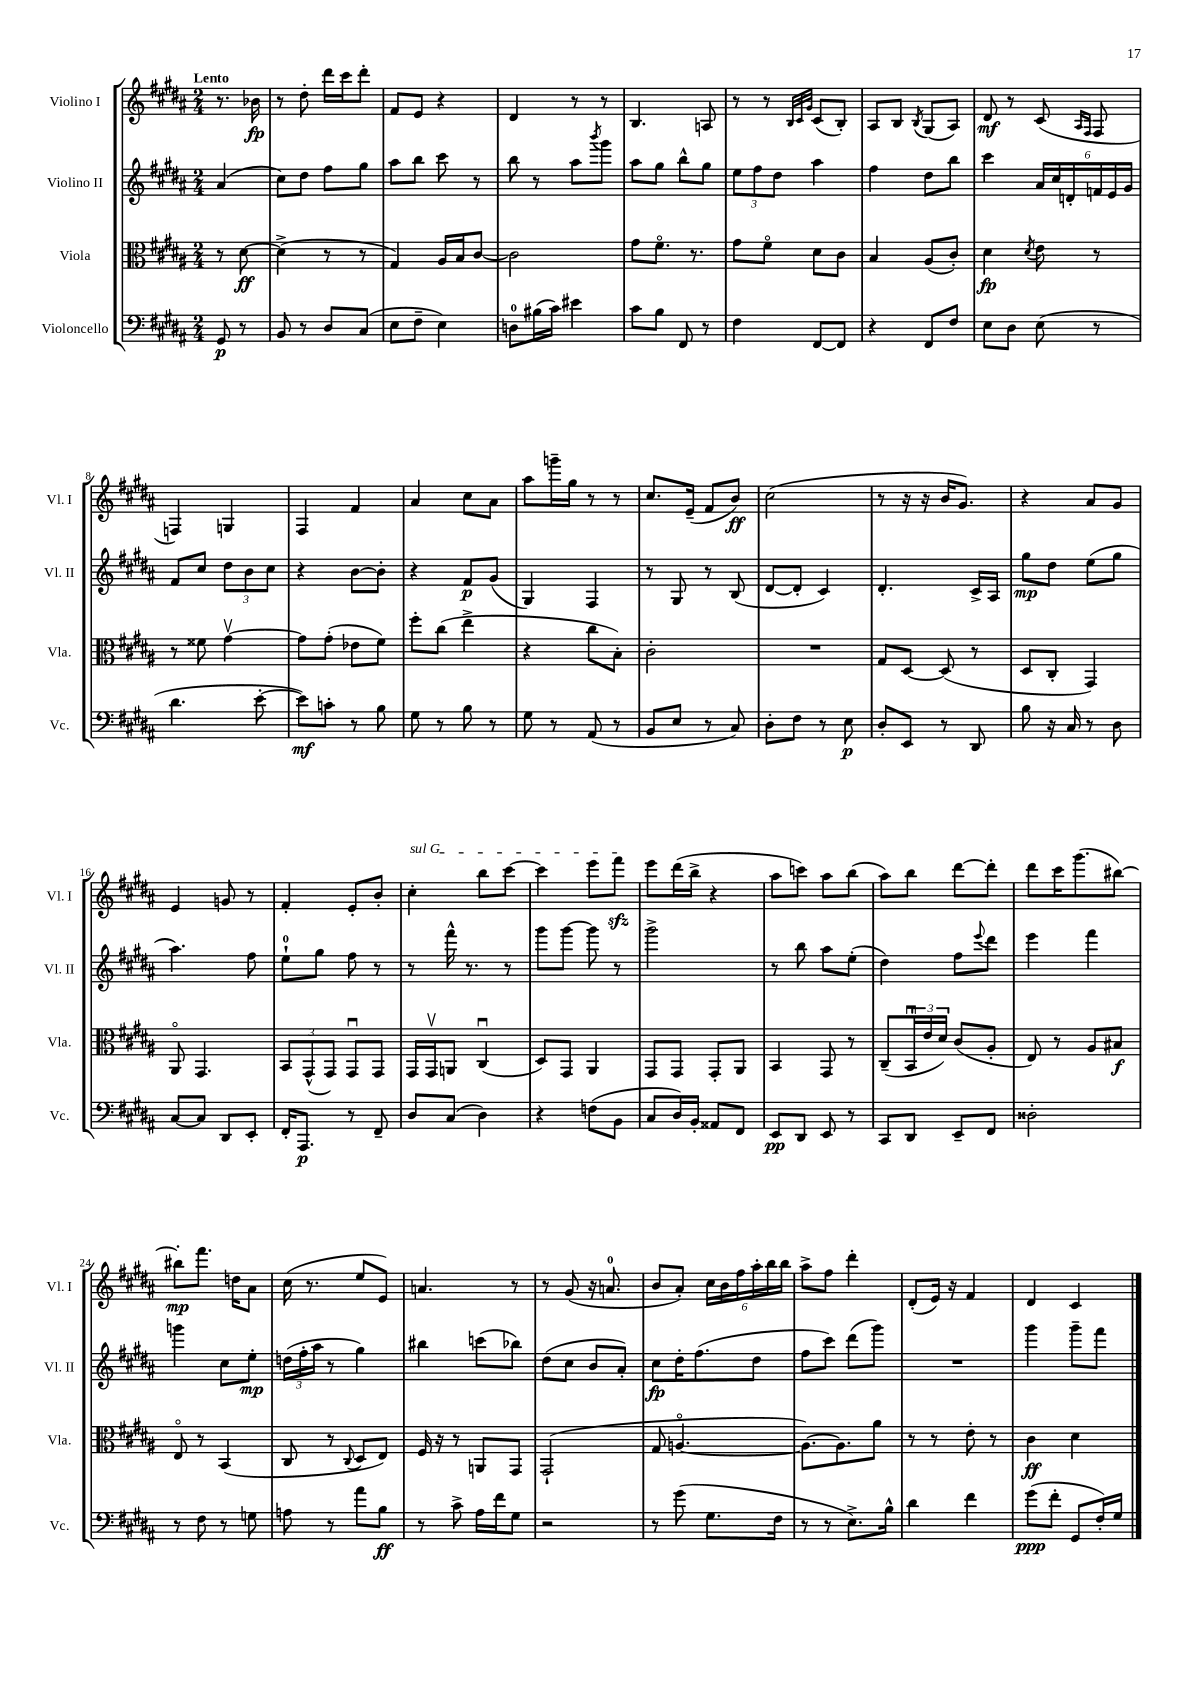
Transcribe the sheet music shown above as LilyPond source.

<<
\new StaffGroup <<
\new Staff = "s0" \with { instrumentName = "Violino I" shortInstrumentName = "Vl. I" } {
    \clef treble \key b \major \numericTimeSignature \time 2/4 \partial 4 \tempo "Lento"
    r8. bes'16\fp |
    r8 dis''8-. dis'''16 cis'''16 dis'''8-. |
    fis'8 e'8 r4 |
    dis'4 r8 r8 |
    b4. a8 |
    r8 r8 \grace { b32 cis'32 gis'32 } cis'8( b8-.) |
    ais8 b8 \acciaccatura { b8 } gis8( ais8) |
    dis'8\mf r8 cis'8( \grace { ais16 fis16 } fis8 |
    f4) g4 |
    fis4 fis'4 |
    ais'4 cis''8 ais'8 |
    ais''8 g'''16-- gis''16 r8 r8 |
    cis''8. e'16--( fis'8 b'8\ff) |
    cis''2( |
    r8 r16 r16 b'16 gis'8.) |
    r4 ais'8 gis'8 |
    e'4 g'8 r8 |
    fis'4-. e'8-. b'8-. |
    \once \override TextSpanner.bound-details.left.text = \markup { \italic "sul G" } cis''4-.\startTextSpan b''8 cis'''8~ |
    cis'''4 e'''8 fis'''8\sfz\stopTextSpan |
    e'''8 dis'''16( b''16-> r4 |
    ais''8 c'''8) ais''8 b''8( |
    ais''8) b''8 dis'''8~ dis'''8-. |
    dis'''8 cis'''16 gis'''8.( bis''8~) |
    bis''8-.\mp fis'''8. d''16 ais'8 |
    cis''16( r8. e''8 e'8) |
    a'4. r8 |
    r8 gis'8( r16 a'8.-0 |
    b'8 ais'8-.) \tuplet 6/4 { cis''16 b'16 fis''16 ais''16-. b''16 b''16 } |
    ais''8-> fis''8 dis'''4-. |
    dis'8-.( e'16) r16 fis'4 |
    dis'4 cis'4 \bar "|." |
}
\new Staff = "s1" \with { instrumentName = "Violino II" shortInstrumentName = "Vl. II" } {
    \clef treble \key b \major \numericTimeSignature \time 2/4 \partial 4
    ais'4( |
    cis''8) dis''8 fis''8 gis''8 |
    ais''8 b''8 cis'''8 r8 |
    b''8 r8 ais''8 \acciaccatura { b'''8 } gis'''8 |
    ais''8 gis''8 b''8-^ gis''8 |
    \tuplet 3/2 { e''8 fis''8 dis''8 } ais''4 |
    fis''4 dis''8 b''8 |
    cis'''4 \tuplet 6/4 { ais'16 cis''16 d'16-. f'16 e'16 gis'16 } |
    fis'8 cis''8 \tuplet 3/2 { dis''8 b'8 cis''8 } |
    r4 b'8~ b'8-. |
    r4 fis'8\p gis'8( |
    gis4) fis4 |
    r8 gis8 r8 b8( |
    dis'8~ dis'8-. cis'4) |
    dis'4.-. cis'16-> ais16 |
    gis''8\mp dis''8 e''8( gis''8 |
    ais''4.) fis''8 |
    e''8-0-! gis''8 fis''8 r8 |
    r8 fis'''16-^ r8. r8 |
    gis'''8 gis'''8~ gis'''8 r8 |
    gis'''2-> |
    r8 b''8 ais''8 e''8-.( |
    dis''4) fis''8 \appoggiatura { e'''8 } dis'''8 |
    e'''4 fis'''4 |
    g'''4 cis''8 e''8-.\mp |
    \tuplet 3/2 { d''16( fis''16-. ais''16 } r8 gis''4) |
    bis''4 c'''8( bes''8) |
    dis''8( cis''8 b'8 ais'8-.) |
    cis''8\fp dis''16-. fis''8.( dis''8 |
    fis''8 cis'''8) dis'''8( gis'''8) |
    R2 |
    gis'''4 gis'''8-- fis'''8 \bar "|." |
}
\new Staff = "s2" \with { instrumentName = "Viola" shortInstrumentName = "Vla." } {
    \clef alto \key b \major \numericTimeSignature \time 2/4 \partial 4
    r8 dis'8~\ff |
    dis'4->( r8 r8 |
    gis4) ais16 b16 cis'8~ |
    cis'2 |
    gis'8 fis'8.\flageolet r8. |
    gis'8 fis'8\flageolet dis'8 cis'8 |
    b4 ais8( cis'8-.) |
    dis'4\fp \acciaccatura { dis'8 } e'8 r8 |
    r8 fisis'8 gis'4~\upbow |
    gis'8 gis'8-.( ees'8 fis'8) |
    fis''8-. cis''8( e''4-> |
    r4 cis''8 b8-.) |
    cis'2-. |
    R2 |
    gis8 dis8~ dis8( r8 |
    dis8 cis8-. gis,4) |
    ais,8\flageolet gis,4. |
    \tuplet 3/2 { b,8 gis,8-^( gis,8) } gis,8\downbow gis,8 |
    gis,16 gis,16\upbow a,8 cis4\downbow( |
    dis8) gis,8 ais,4 |
    gis,8 gis,8 gis,8-. ais,8 |
    b,4 gis,8 r8 |
    cis8--( \tuplet 3/2 { b,16\downbow e'16 dis'16) } cis'8( ais8-. |
    e8) r8 ais8 bis8\f |
    e8\flageolet r8 b,4( |
    cis8 r8 \appoggiatura { cis8 } dis8 e8) |
    fis16 r16 r8 a,8 gis,8 |
    gis,2-!( |
    gis8 a4.~\flageolet |
    a8.~) a8. ais'8 |
    r8 r8 e'8-. r8 |
    cis'4\ff dis'4 \bar "|." |
}
\new Staff = "s3" \with { instrumentName = "Violoncello" shortInstrumentName = "Vc." } {
    \clef bass \key b \major \numericTimeSignature \time 2/4 \partial 4
    gis,8\p r8 |
    b,8 r8 dis8 cis8( |
    e8 fis8-- e4) |
    d8-0 bis16( cis'16) eis'4 |
    cis'8 b8 fis,8 r8 |
    fis4 fis,8~ fis,8 |
    r4 fis,8 fis8 |
    e8 dis8 e8( r8 |
    dis'4. e'8~-. |
    e'8\mf) c'8-. r8 b8 |
    gis8 r8 b8 r8 |
    gis8 r8 ais,8( r8 |
    b,8 e8 r8 cis8) |
    dis8-. fis8 r8 e8\p |
    dis8-. e,8 r8 dis,8 |
    b8 r16 cis16 r8 dis8 |
    cis8~ cis8 dis,8 e,8-. |
    fis,16-. ais,,8.\p r8 fis,8-- |
    dis8 cis8( dis4) |
    r4 f8( b,8 |
    cis8 dis16) b,16-. aisis,8 fis,8 |
    e,8\pp dis,8 e,8 r8 |
    cis,8 dis,8 e,8-- fis,8 |
    disis2-. |
    r8 fis8 r8 g8 |
    a8 r8 ais'8 b8\ff |
    r8 cis'8-> ais16 fis'16 gis8 |
    r2 |
    r8 gis'8( gis8. fis16 |
    r8 r8 e8.->) b16-^ |
    dis'4 fis'4 |
    gis'8\ppp( fis'8-. gis,8 fis16-.) gis16 \bar "|." |
}
>>
>>
